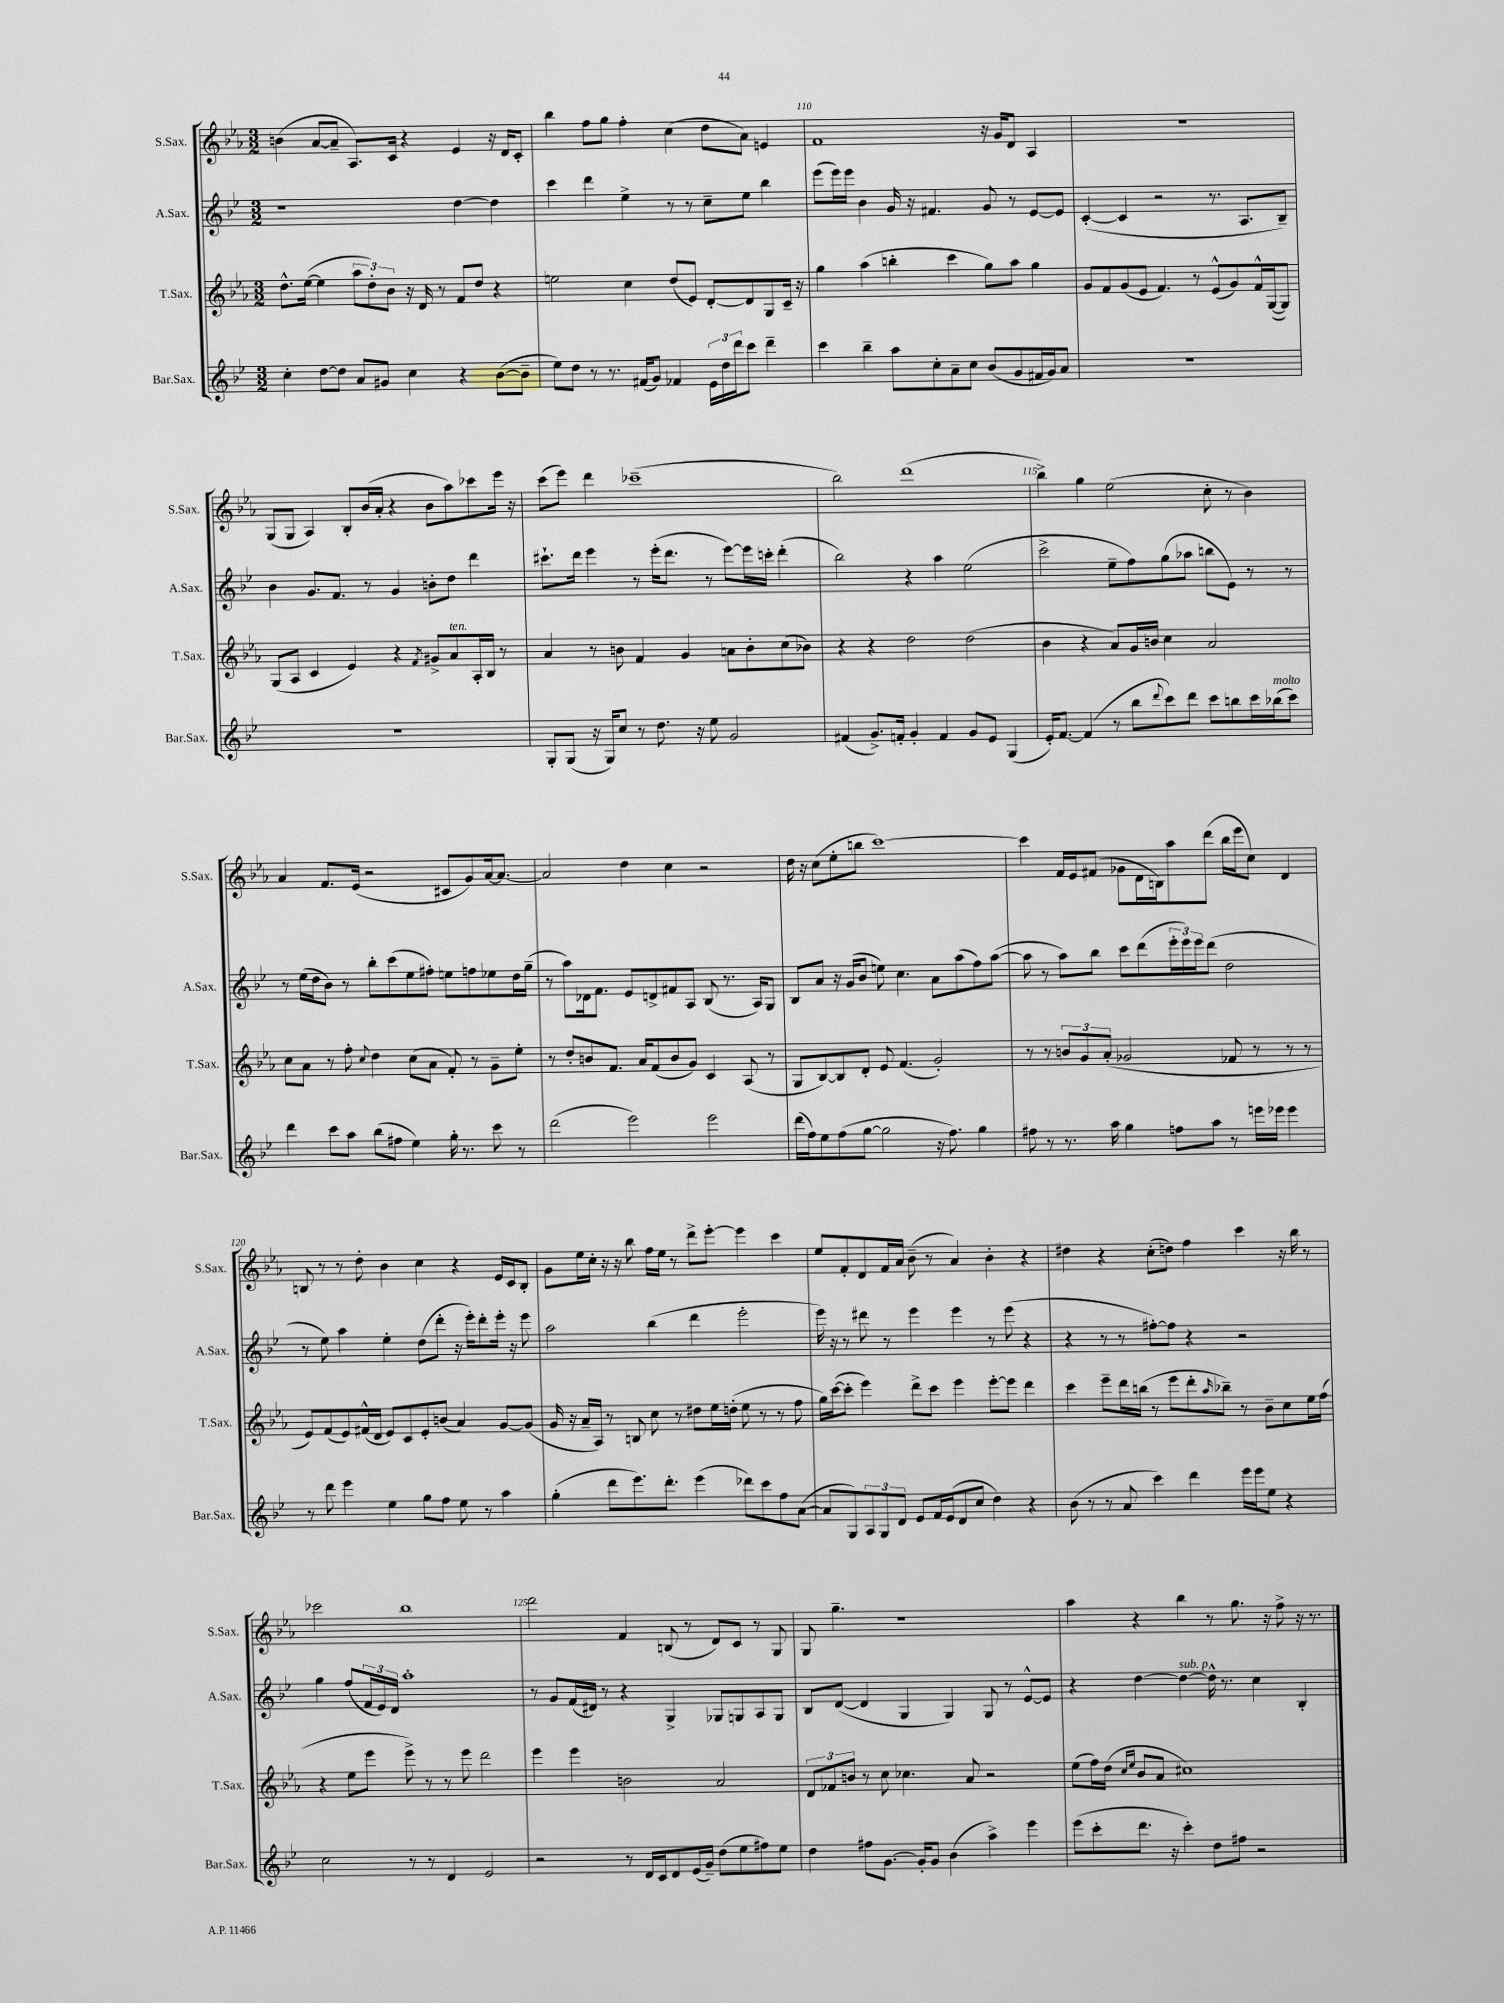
<<
\new StaffGroup <<
\new Staff = "s0" \with { instrumentName = "S.Sax." shortInstrumentName = "S.Sax." } {
    \clef treble \key ees \major \numericTimeSignature \time 3/2
    b'4( aes'8~ aes'8-- aes8.) c'16 r4 ees'4 r16 d'16 c'8-. |
    bes''4 f''8 g''8 f''4-. c''4( d''8 aes'8) e'4 |
    f'1 r16 g'16 d'8 aes4 |
    R1. |
    g8( g8 aes4) bes8-. bes'16( aes'16-. r4 bes'8 aes''8) ces'''8 ees'''16 r16 |
    c'''8( ees'''8) d'''4 ces'''1--( |
    bes''2) d'''1( |
    bes''4->) g''4 ees''2( c''8-. r8 bes'4) |
    aes'4 f'8. ees'16( r2 cis'8 g'8) aes'16~ aes'8.~ |
    aes'2 d''4 c''4 r2 |
    d''16 r16 c''8( ees''8-. b''8 c'''1~) |
    c'''4 f'16 ees'16 fis'8( ges'8 d'16 b16) aes''8 d'''8( bes''16 ees'''16 c''8) d'4 |
    b8 r8 r8 d''8-. bes'4 c''4 r4 ees'16 c'16 b8-. |
    g'8 ees''16 c''16-. r16 r16 bes''8 f''16 ees''16 r8 d'''8-> ees'''8~-. ees'''4 c'''4 |
    ees''8 f'8-. d'8 f'16 aes'16 bes'8--( r8 aes'4) bes'4-. r4 |
    dis''4 r4 c''8-.( d''8) f''4 c'''4 r16 bes''16 r8 |
    ces'''2 bes''1 |
    d'''2 f'4 b8( r8 d'8) c'8 r8 g8 |
    g8 g''4.-- r1 |
    aes''4 r4 bes''4 r8 g''8. r16 f''8-> r16 r8. \bar "|." |
}
\new Staff = "s1" \with { instrumentName = "A.Sax." shortInstrumentName = "A.Sax." } {
    \clef treble \key bes \major \numericTimeSignature \time 3/2
    r1 d''4~ d''4 |
    c'''4 d'''4 ees''4-> r8 r8 c''8-- ees''8 bes''4 |
    ees'''8( ees'''16) ees'''16 bes'4 g'16 r16 fis'4. g'8 r8 ees'8~ ees'8 |
    c'4~-.( c'4 r2 r8. a8. bes8--) |
    bes'4 g'8. f'8. r8 g'4 b'8-. d''8 d'''4 |
    cis'''8.-! d'''16 ees'''4 r8 ees'''16-.( d'''8. r8 ees'''8~) ees'''16 c'''16-. d'''4-.( |
    bes''2) r4 a''4 ees''2( |
    c'''2-> ees''8-- f''8) g''8( aes''8 b''8 ees'8) r8 r8 |
    r8 ees''16( d''16 bes'8) r8 bes''8-. c'''8( ees''8 fis''8-.) e''8 f''8 ees''8 d''16 g''16--( |
    r8 a''8) des'16 f'8. ees'8 d'8-> fis'8 a8 bes8( r8. a16) g8 |
    bes8 a'8 r16 g'16( bes'8 e''8) c''4. a'8 a''8( f''8) a''8~( |
    a''8 r8 a''8) bes''8 c'''8 d'''8( \tuplet 3/2 { ees'''16-. ees'''16) ees'''16 } d'''8( d''2 |
    r8 ees''8) a''4 ees''4-. d''8( d'''8-. r16 ees'''16-.) d'''8-. ees'''16-. r16 ees'''8 |
    a''2 bes''4( d'''4 ees'''2-. |
    ees'''16) r16 r8 dis'''8 r8 ees'''4 ees'''4 r8 ees'''8( r4 |
    r4 r8 r8 fis''8~-.) fis''8 r4 r2 |
    g''4 f''8( \tuplet 3/2 { f'16 ees'16) d'16 } a''1-. |
    r8 g'8 f'16( dis'16) r8 r4 g4-> ges8 g8 a8 g8 |
    bes8 d'8~( d'4 g4 g4) g8 r8 ees'8~-^ ees'8 |
    r4 d''4~ d''4~^\markup { \italic "sub. p" } d''16-^ r8. c''4 bes4-. \bar "|." |
}
\new Staff = "s2" \with { instrumentName = "T.Sax." shortInstrumentName = "T.Sax." } {
    \clef treble \key ees \major \numericTimeSignature \time 3/2
    d''8.-^ ees''16~( ees''4 \tuplet 3/2 { aes''8 d''8-.) bes'8 } r16 d'16 r8 f'8 d''8 r4 |
    e''2 c''4 d''8( ees'8) d'8~-. d'8 g8 c'16-- r16 |
    g''4 aes''4( b''4-. c'''4 g''8) aes''8 g''4 |
    g'8 f'8 g'8( ees'8 f'4.) r8 ees'8-^( g'8) f'16-^ g16~( g8) |
    g8( aes8 c'4 ees'4) r4 \acciaccatura { f'8 } gis'8-> aes'8^\markup { \italic "ten." } aes16-. bes16 r8 |
    aes'4 r8 b'8 f'4 g'4 a'8 b'8-. c''8( bes'8) |
    r4 r4 d''2 d''2( |
    bes'4 r4 aes'8) g'16 b'16 c''4 aes'2 |
    c''8 aes'8 r8 f''8-. \appoggiatura { c''8 } d''4 c''8( aes'8 f'8-.) r8 g'8-- ees''8-. |
    r8 d''8-. b'8 f'8. aes'16 f'8( b'8 g'8) c'4 aes8( r8 |
    g8 bes8~) bes8 d'8-. ees'8 f'4.( g'2-.) |
    r8 r8 \tuplet 3/2 { b'8 g'8 aes'8-.( } ges'2 fes'8 r8 r8 r8 |
    ees'8) f'8( ees'8) fis'16-^( d'16 ees'8) c'8 ees'8-. b'8( aes'4) g'8~ g'8( |
    g'16 r16 aes'16-- aes16) r8 b8 c''8 r8 dis''8 ees''16 d''16-.( ees''8 r8 r8 f''8 |
    g''16) c'''16~( c'''8-. ees'''4) d'''8-> c'''8 ees'''4 ees'''8~-. ees'''8 d'''4 |
    c'''4 ees'''8-- d'''16 b''16( r8 ees'''8 d'''8-. \grace { aes''16 } bes''8--) r8 bes'8-- c''8 ees''16 f''16( |
    r4 ees''8 ees'''8 ees'''8->) r8 r8 ees'''8 d'''2 |
    ees'''4 ees'''4 b'2 aes'2 |
    \tuplet 3/2 { d'8 fes'8 b'8 } r8 c''8 ces''4. aes'8 r2 |
    ees''8( f''16) d''16( \grace { c''16 ees''16 } bes'8 aes'8 cis''1) \bar "|." |
}
\new Staff = "s3" \with { instrumentName = "Bar.Sax." shortInstrumentName = "Bar.Sax." } {
    \clef treble \key bes \major \numericTimeSignature \time 3/2
    c''4-. d''8~ d''8 a'8 gis'8 c''4 r4 bes'8~( bes'8-- |
    ees''8) d''8 r8 r8. fis'16( g'8) fes'4 \tuplet 3/2 { ees'16 d''16 d'''16 } c'''8 d'''4-- |
    c'''4 bes''4-- a''8 c''8-. a'8-- c''8 bes'8( g'8 fis'16 g'16) a'8 |
    R1. |
    R1. |
    g8-. g8( r16 g16) c''8 r8 d''8. r16 ees''8 g'2 |
    fis'4( g'8.->) f'16-. g'4-. f'4 g'8 ees'8 g4( |
    ees'16-.) f'8.~ f'4( r8 bes''8 \appoggiatura { d'''8 } c'''8) d'''8 c'''8 b''8 c'''16 bes''16^\markup { \italic "molto" }( c'''8) |
    d'''4 c'''8 a''8 bes''8( fis''8 ees''4) g''16-. r8. c'''8 r8 |
    d'''2( ees'''2) ees'''2 |
    d'''16( f''16) ees''8 f''8( g''8~ g''2 r16 f''8.) g''4 |
    fis''8 r8 r8. a''16 g''4 f''8 a''8 r8 e'''16 ees'''16 ees'''4 |
    r8 d'''8 ees'''4 ees''4 g''8 f''8 ees''8 r8 a''4 |
    g''4-.( d'''8 ees'''8.) d'''8.-. ees'''4( des'''8) c'''8 f''8 a'8~( |
    a'8 g8) \tuplet 3/2 { a8 g8 d'8 } ees'8 f'16 ees'16( d'8 c''8 d''4) r4 |
    bes'8( r8 r8 a'8 c'''4) d'''4 ees'''16 ees'''16 ees''8 r4 |
    c''2 r8 r8 d'4 ees'2 |
    r2 r8 d'16 c'16 d'8 ees'16( g'16--) d''8( ees''8 fis''8) ees''8 |
    d''4 fis''8 g'8.~ g'16-. g'8 bes'4( a''4->) ees'''4 |
    ees'''8( c'''8-. d'''8. r16 c'''4-.) d''8 fis''8 r2 \bar "|." |
}
>>
>>
\layout { \context { \Score currentBarNumber = #108 \override BarNumber.break-visibility = ##(#f #t #t) barNumberVisibility = #(every-nth-bar-number-visible 5) } }
